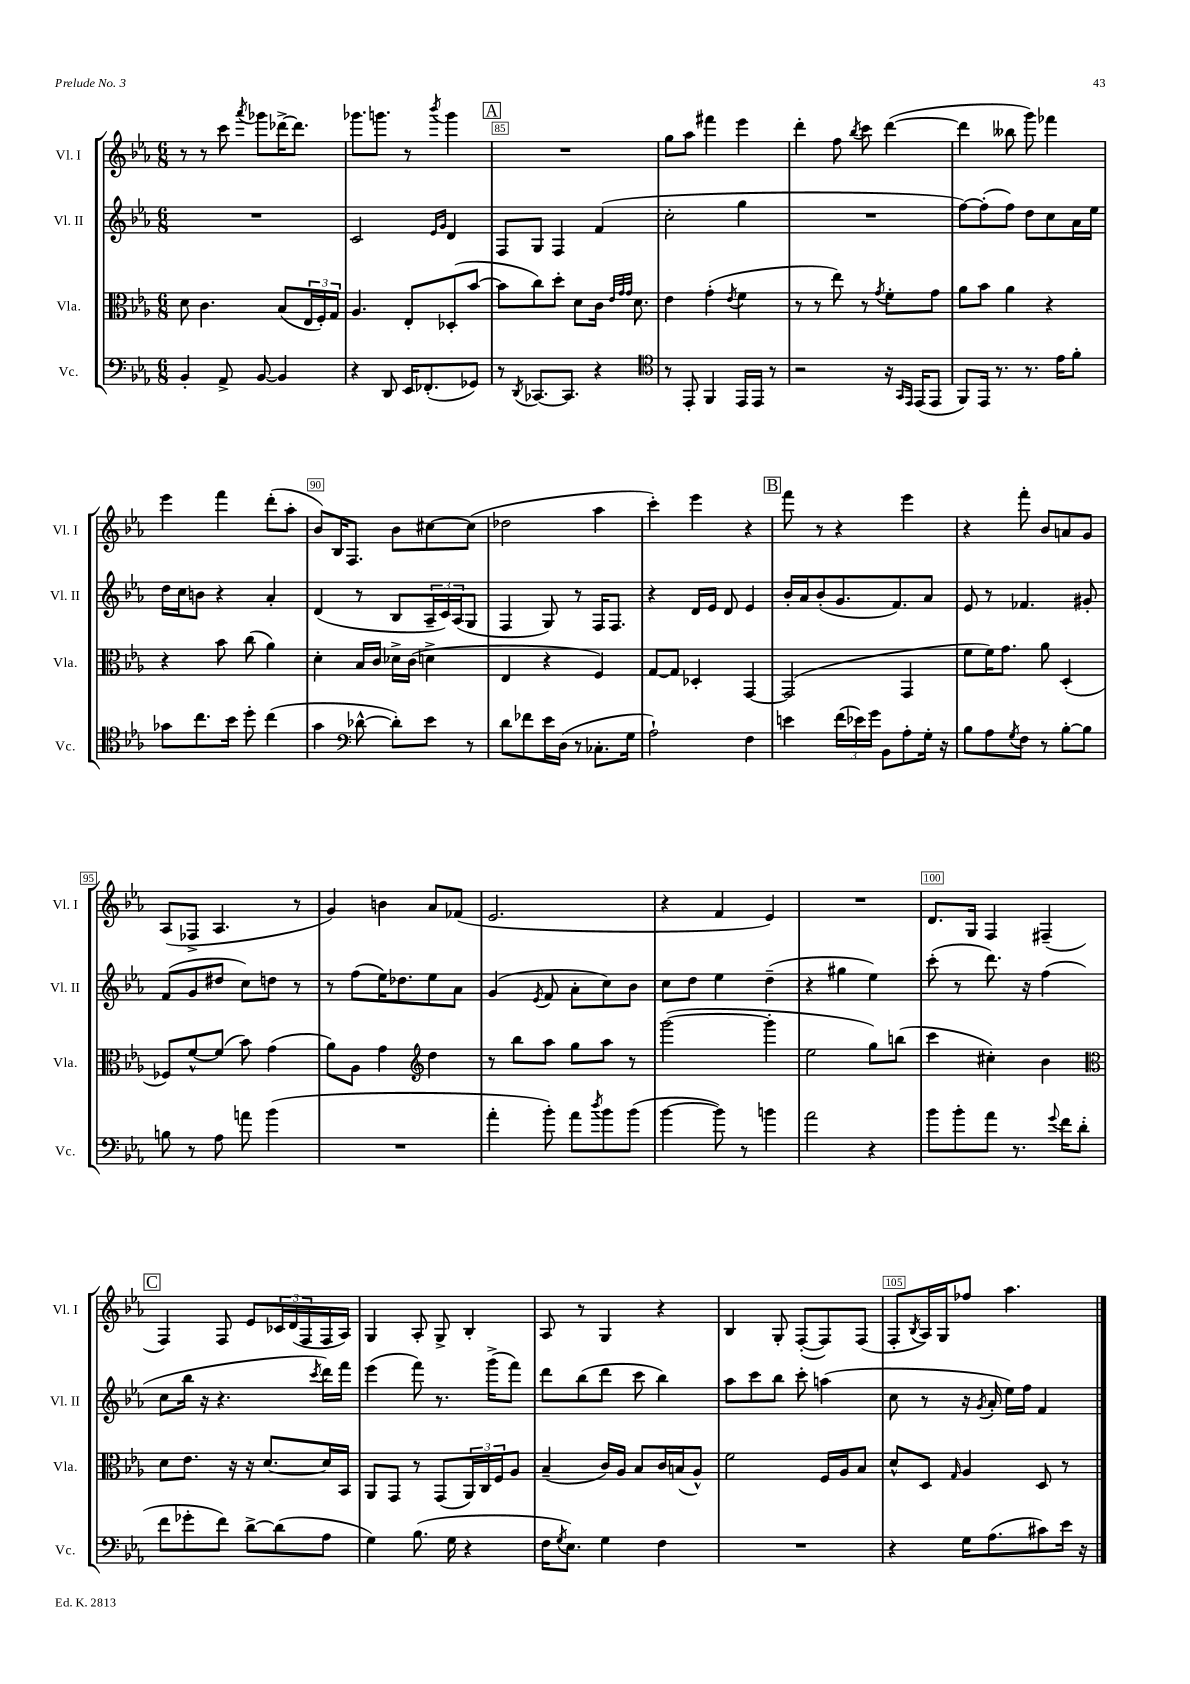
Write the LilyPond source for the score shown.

<<
\new StaffGroup <<
\new Staff = "s0" \with { instrumentName = "Vl. I" shortInstrumentName = "Vl. I" } {
    \clef treble \key ees \major \numericTimeSignature \time 6/8
    r8 r8 c'''8 \acciaccatura { aes'''8 } ges'''8 des'''16~-> des'''8. |
    ges'''8. g'''8. r8 \acciaccatura { bes'''8 } g'''4 |
    \mark \markup { \box "A" } R2. |
    g''8 aes''8 fis'''4 ees'''4 |
    d'''4-. f''8 \acciaccatura { bes''8 } c'''8 d'''4~( |
    d'''4 beses''8 g'''8) fes'''4 |
    ees'''4 f'''4 d'''8-.( aes''8-. |
    bes'8) bes16 f8. bes'8 cis''8~ cis''8( |
    des''2 aes''4 |
    c'''4-.) ees'''4 r4 |
    \mark \markup { \box "B" } f'''8 r8 r4 ees'''4 |
    r4 f'''8-. bes'8 a'8 g'8 |
    aes8( fes8-> aes4. r8 |
    g'4) b'4 aes'8 fes'8( |
    ees'2. |
    r4 f'4 ees'4) |
    R2. |
    d'8. g16 f4 fis4--( |
    \mark \markup { \box "C" } f4) f8 ees'8 \tuplet 3/2 { ces'16 d'16( f16 } f16 aes16) |
    g4 aes8-. g8-> bes4-. |
    aes8 r8 g4 r4 |
    bes4 g8-. f8~-.( f8) f8( |
    f8-. \acciaccatura { bes8 } aes16) g16 fes''8 aes''4. \bar "|." |
}
\new Staff = "s1" \with { instrumentName = "Vl. II" shortInstrumentName = "Vl. II" } {
    \clef treble \key ees \major \numericTimeSignature \time 6/8
    R2. |
    c'2 \grace { ees'16 g'16 } d'4 |
    \mark \markup { \box "A" } f8 g8 f4 f'4( |
    c''2-. g''4 |
    R2. |
    f''8~) f''8-.( f''8) d''8 c''8 aes'16 ees''16 |
    d''16 c''16 b'8 r4 aes'4-. |
    d'4( r8 bes8 \tuplet 3/2 { aes16-- c'16) aes16( } g8 |
    f4 g8) r8 f16 f8. |
    r4 d'16 ees'16 d'8 ees'4 |
    \mark \markup { \box "B" } bes'16-. aes'16 bes'8-.( g'8. f'8.) aes'8 |
    ees'8 r8 fes'4. gis'8-. |
    f'8( g'8 dis''8 c''8) d''8 r8 |
    r8 f''8( ees''16) des''8. ees''8 aes'8 |
    g'4( \acciaccatura { ees'8 } f'8 aes'8-. c''8) bes'8 |
    c''8 d''8 ees''4 d''4--( |
    r4 gis''4 ees''4) |
    c'''8-.( r8 d'''8.) r16 f''4( |
    \mark \markup { \box "C" } c''8 bes''16 r16 r4. \acciaccatura { c'''8 } d'''16) f'''16 |
    ees'''4( f'''8) r8. g'''16->( f'''8) |
    d'''8 bes''8( d'''8 c'''8 bes''4) |
    aes''8 c'''8 bes''8 c'''8-. a''4( |
    c''8 r8 r16 \acciaccatura { g'8 } aes'16-. ees''16) f''16 f'4 \bar "|." |
}
\new Staff = "s2" \with { instrumentName = "Vla." shortInstrumentName = "Vla." } {
    \clef alto \key ees \major \numericTimeSignature \time 6/8
    d'8 c'4. bes8( \tuplet 3/2 { ees16 f16-.) g16 } |
    aes4. ees8-. des8-.( bes'8~ |
    \mark \markup { \box "A" } bes'8 c''8) d''8-. d'8 c'16 \grace { ees'32 g'32 g'32 } d'8. |
    ees'4 g'4-.( \acciaccatura { ees'8 } f'4 |
    r8 r8 ees''8) r8 \acciaccatura { g'8 } f'8-. g'8 |
    aes'8 bes'8 aes'4 r4 |
    r4 bes'8 c''8( aes'4) |
    d'4-. bes16 c'16 des'16-> c'16( d'4-> |
    ees4 r4 f4) |
    g8~ g8 des4-. g,4~ |
    \mark \markup { \box "B" } g,2( g,4 |
    f'8 f'16) g'8. aes'8 d4-.( |
    fes8) f'8~-^ f'8( bes'8) g'4( |
    aes'8) aes8 g'4 \clef treble d''4 |
    r8 bes''8 aes''8 g''8 aes''8 r8 |
    g'''2~( g'''4-. |
    ees''2 g''8) b''8( |
    c'''4 cis''4-.) bes'4 |
    \mark \markup { \box "C" } \clef alto d'8 ees'8. r16 r16 d'8.~ d'16 bes,16 |
    aes,8 g,8 r8 g,8( \tuplet 3/2 { aes,16) c16 f16 } aes8 |
    bes4--( c'16) aes16 bes8 c'16 b16( aes8-^) |
    f'2 f16 aes16 bes8 |
    d'8-^ d8 \grace { g16 } aes4 d8 r8 \bar "|." |
}
\new Staff = "s3" \with { instrumentName = "Vc." shortInstrumentName = "Vc." } {
    \clef bass \key ees \major \numericTimeSignature \time 6/8
    bes,4-. aes,8-> bes,8~ bes,4 |
    r4 d,8 ees,16 fes,8.-.( ges,8) |
    \mark \markup { \box "A" } r8 \acciaccatura { d,8 } ces,8.~ ces,8. r4 |
    \clef tenor r8 ees,8-. f,4 ees,16 ees,16 r8 |
    r2 r16 \grace { g,16 ees,16 } ees,16( ees,8 |
    f,8) ees,16 r8. r8. ees'16 f'8-. |
    ges'8 c''8. bes'16 d''8-. c''4( |
    g'4 \clef bass des'8~-^ des'8-.) ees'8 r8 |
    d'8 fes'8 ees'16 d16( r8 ces8.-. g16 |
    aes2-!) f4 |
    \mark \markup { \box "B" } e'4 \tuplet 3/2 { f'16( ees'16) g'16 } bes,8 aes8-. g16-. r16 |
    bes8 aes8 \acciaccatura { g8 } f8 r8 bes8~-. bes8 |
    b8 r8 aes8 a'8 bes'4( |
    R2. |
    aes'4-. bes'8-.) aes'8 \acciaccatura { d''8 } bes'8 bes'8( |
    bes'4~ bes'8) r8 b'4 |
    aes'2 r4 |
    bes'8 bes'8-. aes'8 r8. \appoggiatura { g'8 } f'16 d'8-.( |
    \mark \markup { \box "C" } f'8 ges'8-. f'8) d'8~-> d'8( aes8 |
    g4) bes8.( g16 r4 |
    f16 \acciaccatura { g8 } ees8.) g4 f4 |
    R2. |
    r4 g16 aes8.( cis'8) ees'16 r16 \bar "|." |
}
>>
>>
\layout { \context { \Score currentBarNumber = #83 \override BarNumber.break-visibility = ##(#f #t #t) barNumberVisibility = #(every-nth-bar-number-visible 5) \override BarNumber.stencil = #(make-stencil-boxer 0.1 0.3 ly:text-interface::print) } }
